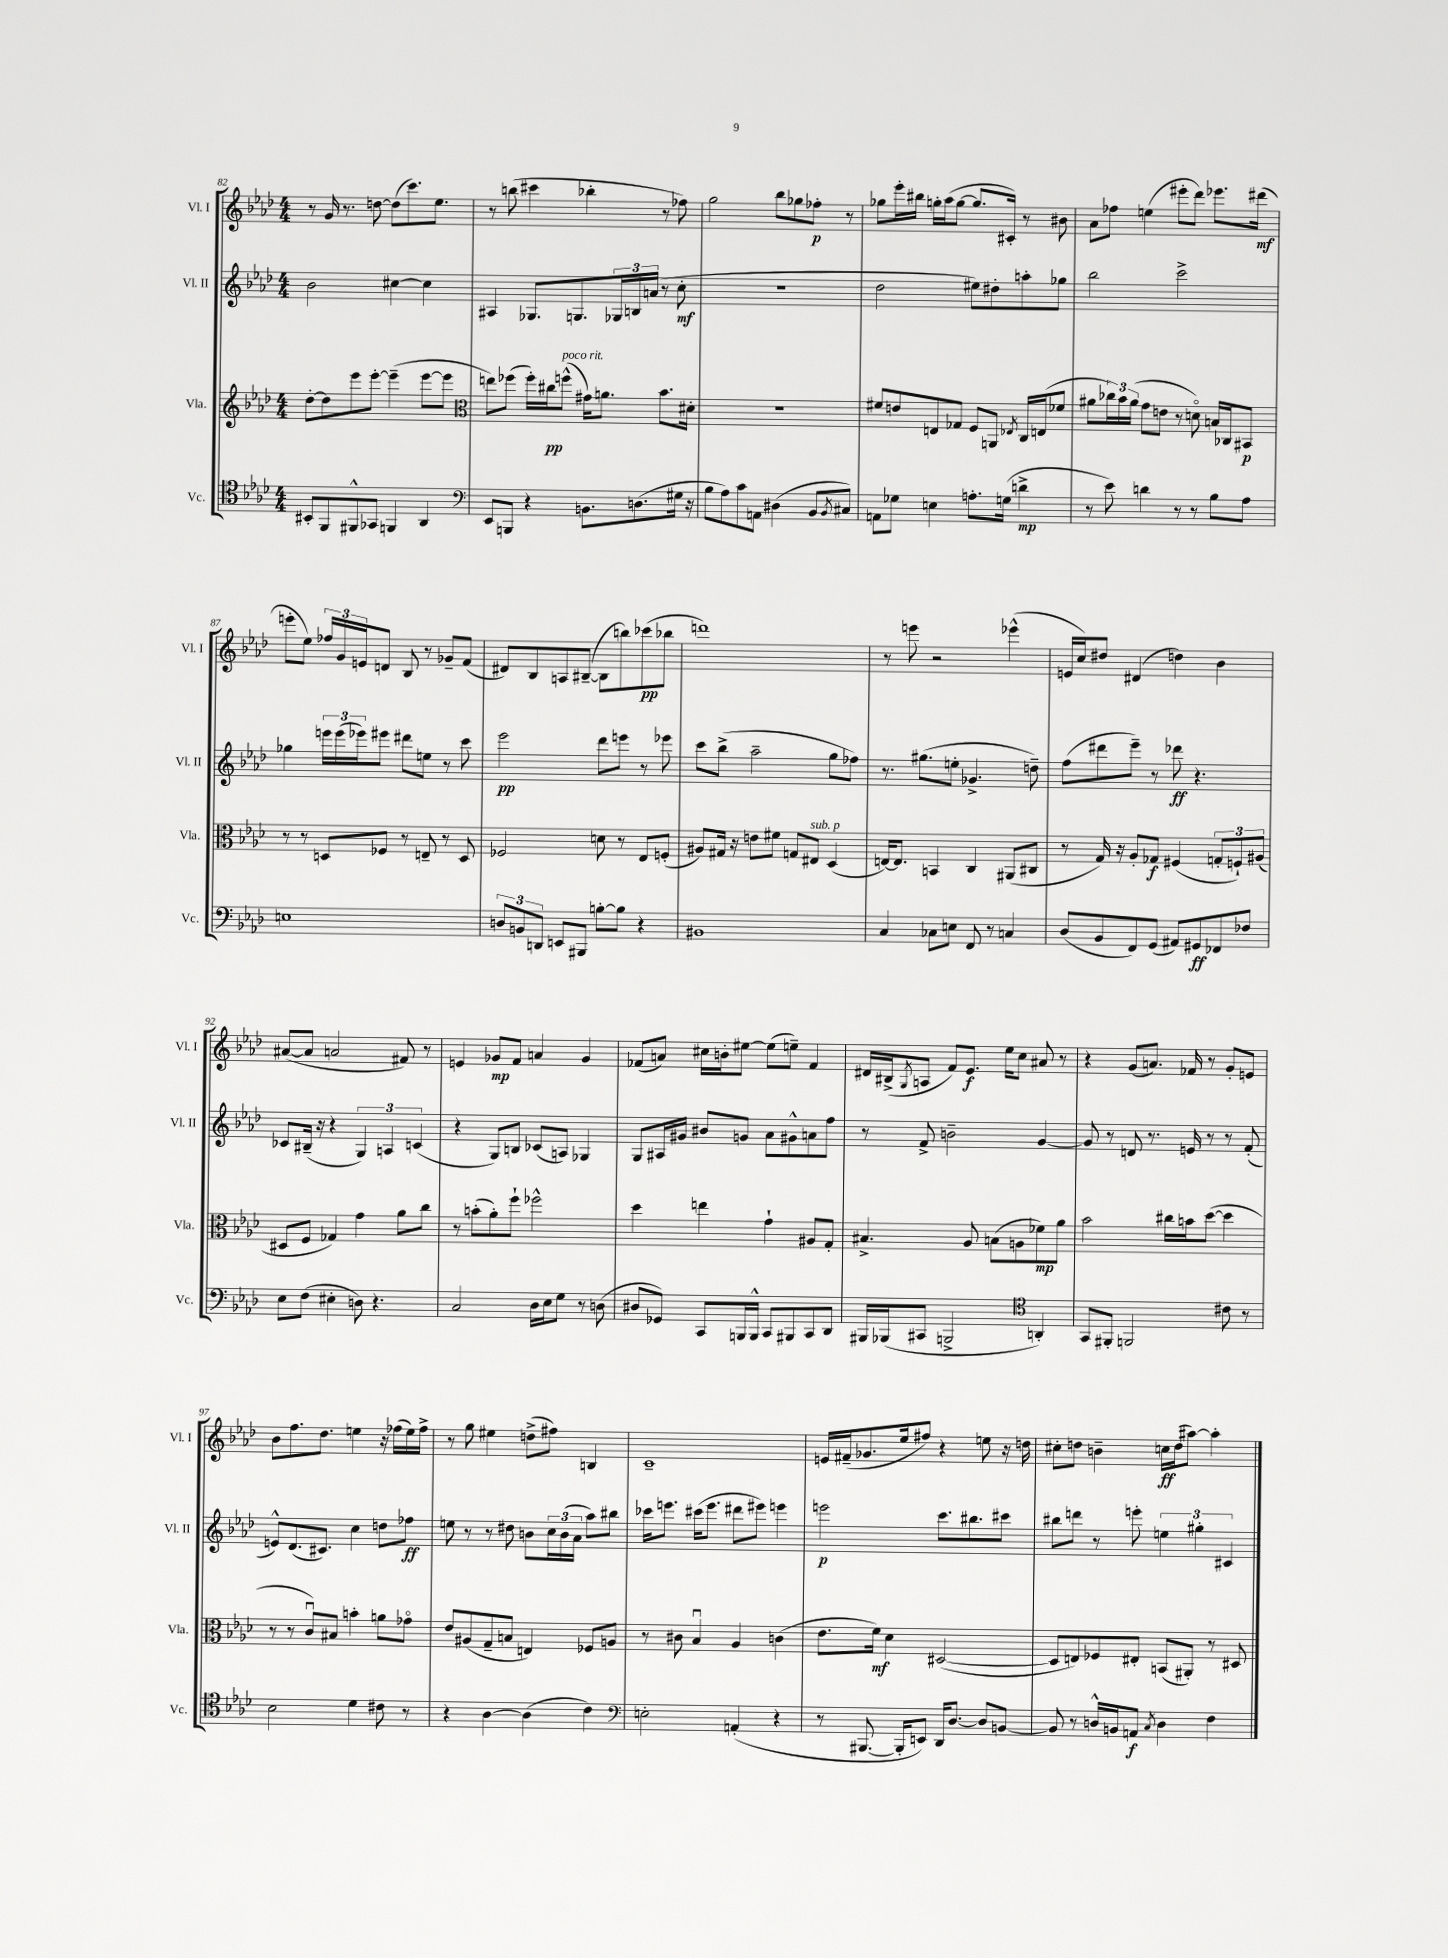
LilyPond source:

<<
\new StaffGroup <<
\new Staff = "s0" \with { instrumentName = "Vl. I" shortInstrumentName = "Vl. I" } {
    \clef treble \key aes \major \numericTimeSignature \time 4/4
    r8 g'16 r8. d''8~ d''8( c'''8.) ees''8. |
    r8 b''8( cis'''4 bes''4-. r8 fes''8) |
    g''2 bes''8 ges''8 fes''8-.\p r8 |
    ges''8 ees'''16-. bis''16 g''16-. aes''16( g''8~ g''8. cis'16-.) r8 bis'8 |
    aes'8 fes''8 e''4( eis'''8-. des'''8) ees'''8. dis'''16\mf( |
    e'''8-. ees''8) \tuplet 3/2 { fes''16 g'16 e'16 } d'8 bes8 r8 ges'8-- f'8( |
    dis'8) bes8 a8 bis8~--( bis8 b''8) ces'''8\pp( bes''8 |
    d'''1) |
    r8 e'''8 r2 ees'''4-^( |
    e'16 c''16) dis''8 dis'4( d''4) bes'4 |
    ais'8~( ais'8 a'2 fis'8) r8 |
    e'4 ges'8\mp f'8 a'4 ges'4 |
    fes'8( a'8) cis''16 b'16-. eis''8~ eis''8( e''8--) fes'4 |
    dis'16 bis16->( \acciaccatura { g8 } a8 f'8) ees'8.\f ees''16 c''8 ais'8 r8 |
    r4 g'8( a'8.) fes'16 r8 g'8-. e'8 |
    bes'8 f''8. des''8. e''4 r16 fes''16( e''16) fes''16-> |
    r8 g''8 eis''4 d''8->( fis''8) b4 |
    c'1-- |
    e'16 fis'16--( ges'8. ees''16 fis''8) r4 e''8 r16 d''16 |
    cis''8-. d''8 b'4-- c''16\ff d''16( ais''8~) ais''4-. \bar "|." |
}
\new Staff = "s1" \with { instrumentName = "Vl. II" shortInstrumentName = "Vl. II" } {
    \clef treble \key aes \major \numericTimeSignature \time 4/4
    bes'2 cis''4~ cis''4 |
    ais4 ges8. g8. \tuplet 3/2 { ges16 b16 a'16( } r8 c''8-.\mf |
    r1 |
    des''2 eis''8) dis''8-. a''8-. ges''8 |
    bes''2 c'''2-> |
    ges''4 \tuplet 3/2 { e'''16 e'''16( ees'''16) } eis'''8 dis'''8 e''8 r8 c'''8 |
    ees'''2\pp des'''8 e'''8 r8 ees'''8 |
    c'''8 bes''8->( aes''2-- g''8 fes''8) |
    r8. gis''8.( e''8-. ges'4.-> d''8--) |
    f''8( dis'''8 ees'''8--) r8 des'''8\ff r4. |
    ces'8 bis16--( r16 r4 \tuplet 3/2 { g4) a4 c'4( } |
    r4 g8) b8 ces'8( a8) ges4 |
    g8 ais16 gis'16 bis'8 g'8 aes'8 gis'8-^ a'8 f''8 |
    r8 f'8-> b'2-- g'4~ |
    g'8 r8 d'8 r8. e'16 r8 r8 f'8-.( |
    e'8-^) des'8.( cis'8.) c''4 d''8 fes''8\ff |
    e''8 r8 r8 dis''8 b'8 \tuplet 3/2 { c''16 b'16( aes'16 } aes''8) bis''8 |
    ces'''16 e'''8. cis'''16( e'''8. dis'''8 eis'''8) e'''4 |
    e'''2\p c'''8. bis''8. cis'''8 |
    bis''8 d'''8 r8 e'''8-. \tuplet 3/2 { e''4 gis''4-. cis'4 } \bar "|." |
}
\new Staff = "s2" \with { instrumentName = "Vla." shortInstrumentName = "Vla." } {
    \clef treble \key aes \major \numericTimeSignature \time 4/4
    des''8~-. des''8 ees'''8 ees'''8~-. ees'''4--( ees'''8~ ees'''8 |
    \clef alto e''8) fes''8( fes''16-.) cis''16\pp f''8-^^\markup { \italic "poco rit." }( gis'16) a'8. bes'8. dis'16-. |
    R1 |
    fis'8 e'8 e8 ges8 f8 a,8 \acciaccatura { ees8 } c16 e16( fes'8 |
    ais'8 \tuplet 3/2 { ces''16) bes'16 ais'16( } g'8 e'8 r8 d'8\flageolet) b16 ces16 bis,8\p |
    r8 r8 d8 fes8 r8 e8-- r8 d8 |
    fes2 d'8 r8 ees8 f8-.( |
    ais8) gis16 r16 e'8 fis'8 g8 eis8^\markup { \italic "sub. p" } des4( |
    e16~) e8. b,4 c4 ais,8( cis8 |
    r8 g16) r16 aes8-. ges8\f fis4( \tuplet 3/2 { g8-. f8-!) ais8( } |
    dis8 f8 ges4) g'4 aes'8 c''8 |
    r8 b'8-.( aes'8-.) f''8-! fes''2-^ |
    des''4 e''4 g'4-! ais8 g8-. |
    bis4.-> aes8 b8( a8 fes'8\mp) aes'8 |
    bes'2 cis''16 b'16 des''8~( des''4 |
    r8 r8 c'8\downbow) bis8 b'4-. a'8 ges'8\flageolet |
    ees'8 ais8( g8-- b8 e4) fes8 a8 |
    r8 cis'8 bes4\downbow aes4 c'4( |
    ees'8. f'16\mf) des'4 dis2~( |
    dis8 e8) fes8 eis8-. b,8( ais,8-.) r8 dis8 \bar "|." |
}
\new Staff = "s3" \with { instrumentName = "Vc." shortInstrumentName = "Vc." } {
    \clef tenor \key aes \major \numericTimeSignature \time 4/4
    bis,8-. f,8 fis,8-^ ges,8 f,4 aes,4 |
    \clef bass ees,8 b,,8 r4 b,8. d8.( gis16 r16 |
    bes8 aes8) c'8 a,8 dis4( bes,8 \acciaccatura { bes,8 } cis8) |
    a,8 ges8 e4 a8.-. g16( d'4->\mp |
    r8 ees'8) d'4 r8 r8 bes8 aes8 |
    e1 |
    \tuplet 3/2 { d8 b,8 d,8 } e,8 bis,,8 b8~-. b8 r4 |
    bis,1 |
    c4 ces8 e8 f,8 r8 c4 |
    des8( bes,8 f,8) g,8( ais,8) gis,8\ff fes,8 fes8 |
    ees8 f8( eis4-. d8) r4. |
    c2 des16 ees16 g8 r8 d8( |
    dis8 ges,8) c,8 b,,16 b,,16-^ c,8 bis,,8 c,8 des,8 |
    bis,,16 bes,,16( cis,8 b,,2-> \clef tenor a,4-.) |
    g,8 fis,8-. f,2 cis'8 r8 |
    bes2 des'4 cis'8 r8 |
    r4 aes4~ aes4( c'4) |
    \clef bass e2-. a,4-.( r4 |
    r8 bis,,8.~ bis,,16-. e,8) des,16 des8.~ des8 b,8~ |
    b,8 r8 d16-^ b,16 a,8\f \acciaccatura { c8 } d4 f4 \bar "|." |
}
>>
>>
\layout { \context { \Score currentBarNumber = #82 } }
